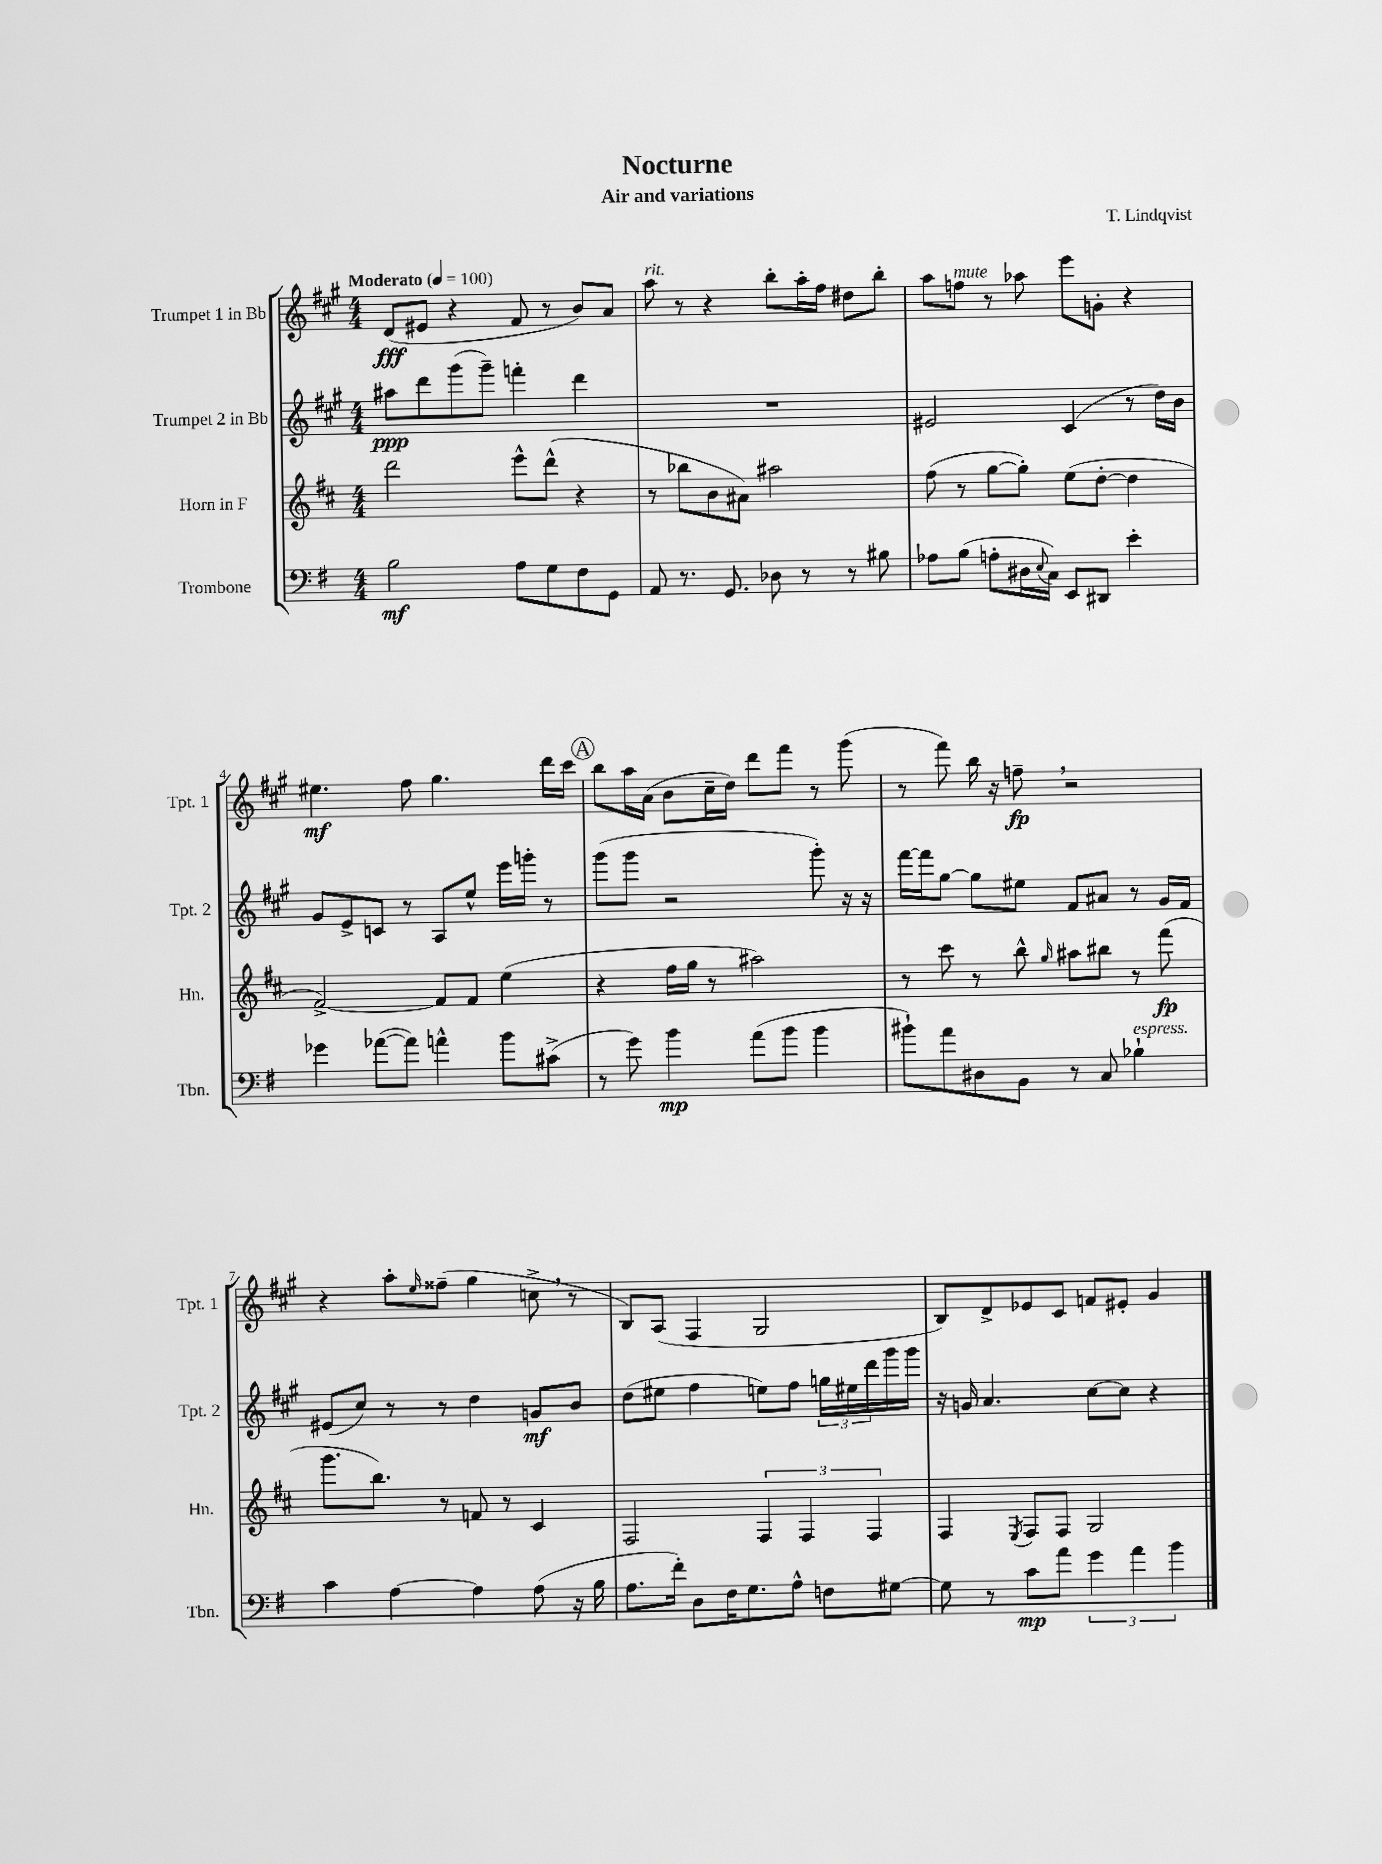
\header { title = "Nocturne" composer = "T. Lindqvist" subtitle = "Air and variations" }
<<
\new StaffGroup <<
\new Staff = "s0" \with { instrumentName = "Trumpet 1 in Bb" shortInstrumentName = "Tpt. 1" } {
    \clef treble \key a \major \numericTimeSignature \time 4/4 \tempo "Moderato" 4 = 100
    d'8\fff( eis'8 r4 fis'8 r8 b'8) a'8 |
    a''8^\markup { \italic "rit." } r8 r4 b''8-. a''16-. fis''16 dis''8 b''8-. |
    a''8 f''8^\markup { \italic "mute" } r8 aes''8 e'''8 g'8-. r4 |
    eis''4.\mf fis''8 gis''4. d'''16 cis'''16 |
    \mark \markup { \circle "A" } b''8 a''16 a'16( b'8 cis''16-- d''16) d'''8 fis'''8 r8 gis'''8( |
    r8 fis'''8) b''16 r16 f''8--\fp \breathe r2 |
    r4 a''8-. \grace { e''16 } fisis''8--( gis''4 c''8-> \breathe r8 |
    b8) a8( fis4 gis2 |
    b8) d'8-> ees'8 cis'8 f'8 eis'8-. gis'4 \bar "|." |
}
\new Staff = "s1" \with { instrumentName = "Trumpet 2 in Bb" shortInstrumentName = "Tpt. 2" } {
    \clef treble \key a \major \numericTimeSignature \time 4/4
    ais''8\ppp d'''8 gis'''8( gis'''8--) f'''4-. d'''4 |
    R1 |
    eis'2 cis'4( r8 d''16) b'16 |
    gis'8 e'8-> c'8 r8 a8 e''8-^ e'''16 g'''16-. r8 |
    \mark \markup { \circle "A" } gis'''8( gis'''8 r2 gis'''8-.) r16 r16 |
    fis'''16~ fis'''16 gis''8~ gis''8 eis''8 fis'8 ais'8 r8 gis'16 fis'16 |
    eis'8( cis''8) r8 r8 d''4 g'8\mf b'8 |
    d''8( eis''8 fis''4 e''8) fis''8 \tuplet 3/2 { g''16 eis''16 d'''16 } gis'''16 gis'''16 |
    r16 g'16 a'4. cis''8~ cis''8 r4 \bar "|." |
}
\new Staff = "s2" \with { instrumentName = "Horn in F" shortInstrumentName = "Hn." } {
    \clef treble \key d \major \numericTimeSignature \time 4/4
    d'''2 e'''8-^ d'''8-^( r4 |
    r8 bes''8 b'8 ais'8) ais''2 |
    fis''8( r8 g''8~ g''8-.) e''8( d''8~-. d''4 |
    fis'2~->) fis'8 fis'8 e''4( |
    \mark \markup { \circle "A" } r4 fis''16 g''16 r8 ais''2) |
    r8 cis'''8 r8 b''8-^ \grace { g''16 } ais''8 bis''8 r8 fis'''8\fp( |
    g'''8. b''8.) r8 f'8 r8 cis'4 |
    fis2 \tuplet 3/2 { fis4 fis4 fis4 } |
    fis4 \acciaccatura { e8 } fis8 fis8 g2 \bar "|." |
}
\new Staff = "s3" \with { instrumentName = "Trombone" shortInstrumentName = "Tbn." } {
    \clef bass \key g \major \numericTimeSignature \time 4/4
    b2\mf a8 g8 fis8 g,8 |
    a,8 r8. g,8. des8 r8 r8 bis8 |
    aes8 b8( a8-. dis16 \appoggiatura { e8 } c16) e,8 dis,8 e'4-. |
    ges'4 aes'8~( aes'8) a'4-^ b'8 cis'8->( |
    \mark \markup { \circle "A" } r8 g'8) b'4\mp a'8( b'8 b'4 |
    bis'8-!) a'8 dis8 b,8 r8 c8 bes4-!^\markup { \italic "espress." } |
    c'4 a4~ a4 a8( r16 b16 |
    a8. fis'16-.) d8 fis16 g8. a8-^ f8 gis8~ |
    gis8 r8 c'8\mp a'8 \tuplet 3/2 { g'4 a'4 b'4 } \bar "|." |
}
>>
>>
